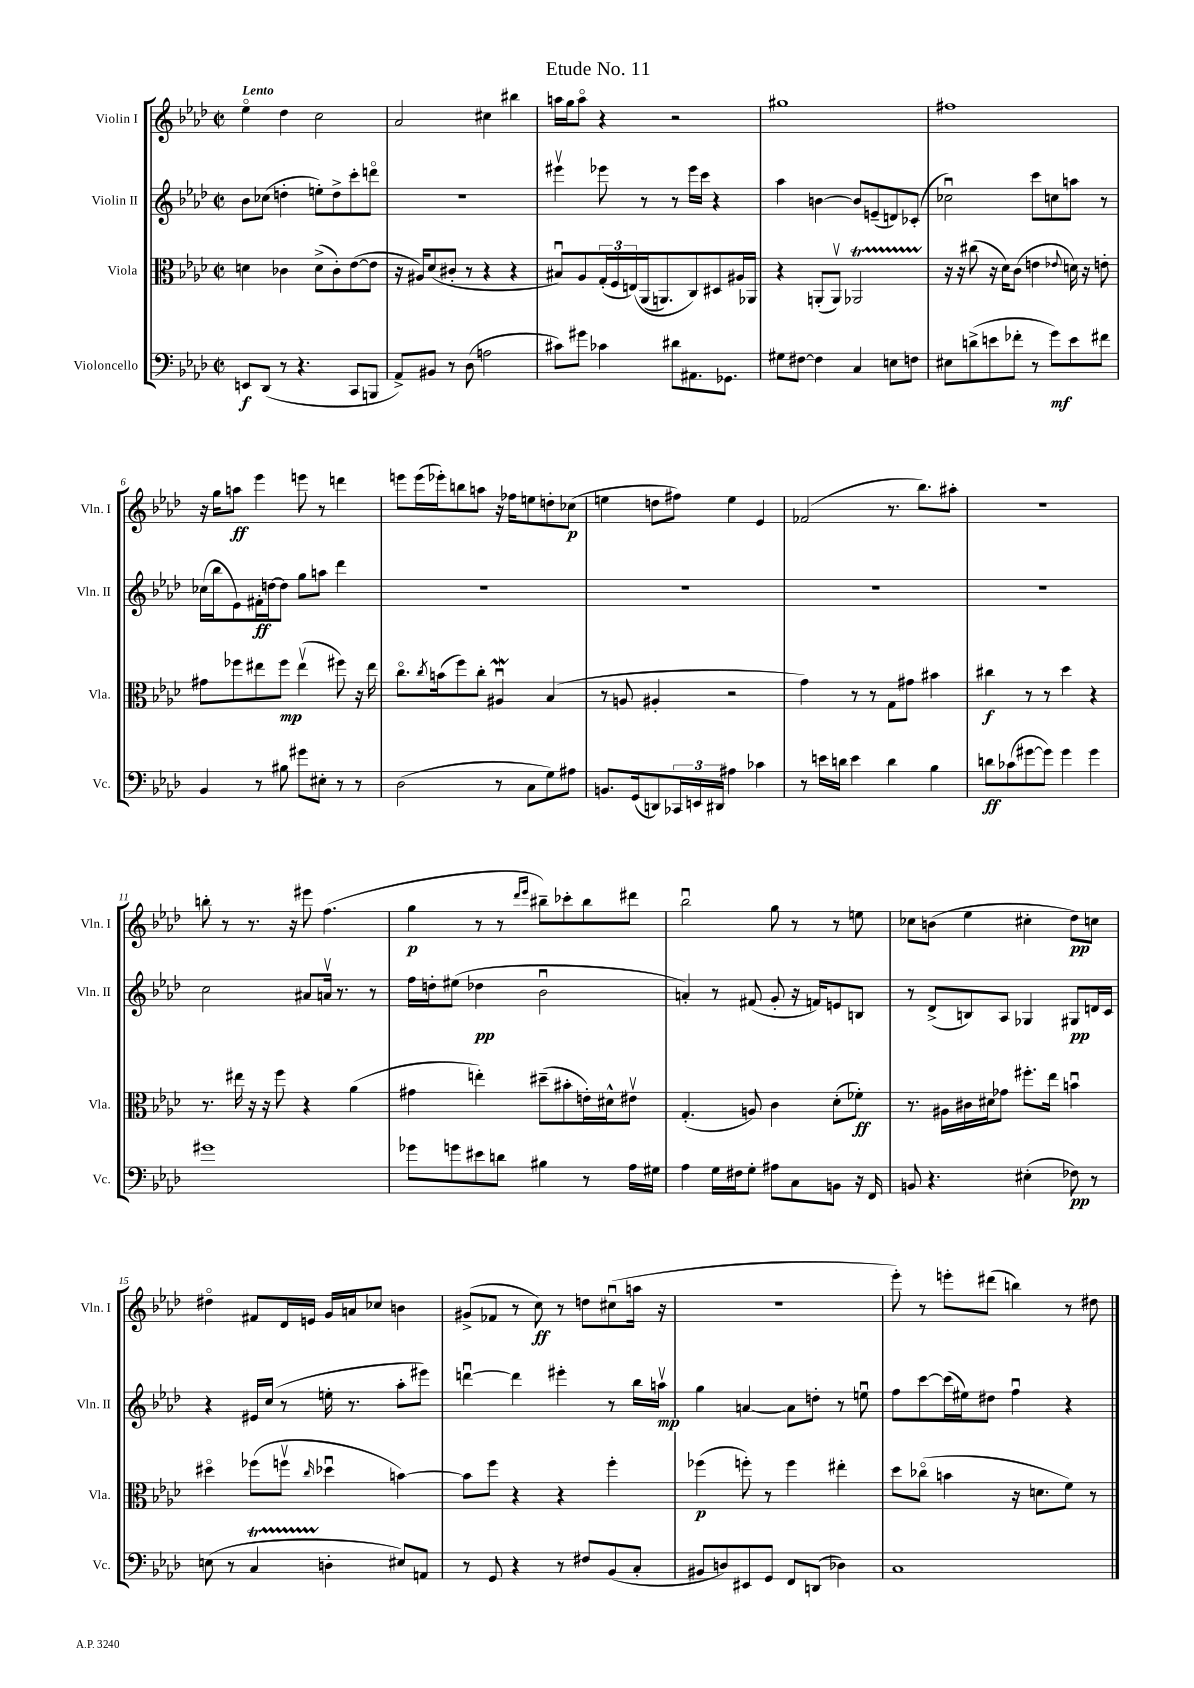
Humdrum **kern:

**kern	**kern	**kern	**kern
*staff4	*staff3	*staff2	*staff1
*clefF4	*clefC3	*clefG2	*clefG2
*k[b-e-a-d-]	*k[b-e-a-d-]	*k[b-e-a-d-]	*k[b-e-a-d-]
*M2/2	*M2/2	*M2/2	*M2/2
*met(c|)	*met(c|)	*met(c|)	*met(c|)
8EE	4d	8b-	4ee-o
(8DD-	.	(8cc-	.
8r	4c-	4dd'	4dd-
4.r	.	.	.
.	(8d^	8ee')	2cc
.	8c-')	8dd^	.
8CC	([8e-	8ccc'	.
8BBB	8e-]	8dddo	.
=	=	=	=
8AA-^)	16r	1r	2a-
.	16A#)	.	.
8BB#	(8d-	.	.
8r	8c#'	.	.
(8D-	8r	.	.
2A	4r	.	4cc#
.	4r	.	4bb#
=	=	=	=
8c#)	8B#u)	4eee#v	16aa
.	.	.	16gg
8g#	8A-	.	8aao
4c-	(24G'	8eee-	4r
.	24F	.	.
.	&(24E)	.	.
.	(16AA-	8r	.
.	8.AA)	.	.
8d#	.	8r	2r
8.AA#	8C&)	16eee-	.
.	.	16ccc	.
.	8D#	4r	.
8.GG-	.	.	.
.	16A#	.	.
.	16AA-	.	.
=	=	=	=
8G#	4r	4aa-	1gg#
[8F#	.	.	.
4F#]	(8AA'	[4b	.
.	8AAv)	.	.
4C	2AA-	8b]	.
.	.	(8e~	.
8E	.	8d)	.
8F	.	(8c-'	.
=	=	=	=
8E#	16r	2cc-u)	1ff#
.	16r	.	.
(8d^	(8cc#	.	.
8e	16r	.	.
.	16d-)	.	.
8f-'	(8c	.	.
8r	4e	8ccc	.
8g)	.	8cc	.
.	8qqe-	.	.
8e	16d)	8aa	.
.	16r	.	.
8f#	8e'	8r	.
=	=	=	=
4BB-	8g#	(16cc-	16r
.	.	16bb-	16gg
.	8ff-	8e-)	8aa
8r	8ee#	16f#'	4eee-
.	.	[16dd	.
8B#	8ff-	8dd]	.
8g#	(4ee#v	8gg	8eee
8E#'	.	8aa	8r
8r	8ff#)	4ddd-	4ddd
8r	16r	.	.
.	16ee#	.	.
=	=	=	=
(2D-	8.cco	1r	8eee
.	.	.	(16eee
.	8qcc	.	.
.	(16b	.	16eee-')
.	8ff)	.	8bb
.	8cc'	.	8aa
8r	4A#u	.	16r
.	.	.	16ff-
8C	.	.	8ee
8G)	(4B-	.	8dd'
8A#	.	.	(8cc-
=	=	=	=
8.BB	8r	1r	4ee
.	8A	.	.
(16GG	.	.	.
8DD)	4A#'	.	8dd
24CC-	.	.	8ff#)
24EE	.	.	.
24DD#	.	.	.
4A#	2r	.	4ee
4c-	.	.	4e-
=	=	=	=
8r	4g)	1r	(2f-
16e	.	.	.
16d	.	.	.
4e	8r	.	.
.	8r	.	.
4d	8G	.	8.r
.	8g#	.	.
.	.	.	8.bb-)
4B-	4b#	.	.
.	.	.	8aa#'
=	=	=	=
8d	4cc#	1r	1r
(8c-	.	.	.
[8g#	8r	.	.
8g#])	8r	.	.
4g#	4dd-	.	.
4g#	4r	.	.
=	=	=	=
1g#	8.r	2cc	8bb'
.	.	.	8r
.	16ee#	.	.
.	16r	.	8.r
.	16r	.	.
.	8ff	.	.
.	.	.	16r
.	4r	8a#	8eee#
.	.	16av	(4.ff
.	.	8.r	.
.	(4a-	.	.
.	.	8r	.
=	=	=	=
8g-	4g#	16ff	4gg
.	.	16dd'	.
8g	.	(8ee#	.
8e#	4ee')	4dd-	8r
8d	.	.	8r
.	.	.	16qqddd-
.	.	.	16qqeee-
4B#	(8dd#~	2b-u	8bb#~)
.	8b#'	.	8ccc-'
8r	16e')	.	8bb#
.	16d#^^	.	.
16A-	8e#v	.	8ddd#
16G#	.	.	.
=	=	=	=
4A-	(4.G'	4a')	2bb-u
16G	.	8r	.
16F#	.	.	.
8G'	8A)	(8f#	.
8A#	4c	8g'	8gg
8C	.	16r	8r
.	.	16f)	.
8BB	(8d-'	8e	8r
16r	8f-')	8B	8ee
16FF	.	.	.
=	=	=	=
8BB	8.r	8r	8cc-
4.r	.	(8d-^	(8b
.	16A#	.	.
.	16c#	8B)	4ee-
.	16d#	.	.
.	8g-	8A-	.
(4E#'	8.ff#'	4G-	4cc#'
.	16ee-	.	.
8F-)	4bu	8G#	8dd-)
8r	.	16d	8cc
.	.	16c	.
=	=	=	=
(8E	4dd#o	4r	4dd#o
8r	.	.	.
4C	(8ff-	16e#	8f#
.	.	(16cc	.
.	8ffv	8r	16d-
.	.	.	16e
.	16qqcc	.	.
4D'	4dd-u	16ee'	16g
.	.	8.r	16a
.	.	.	8cc-
8E#)	[4b)	8aa-'	4b
8AA	.	8eee#)	.
=	=	=	=
8r	8b]	[4dddu	(8g#^
8GG	8ff	.	8f-
4r	4r	4ddd]	8r
.	.	.	8cc)
8r	4r	4eee#'	8r
8F#	.	.	8dd
(8BB-	4ff'	8r	(8cc#u
8C'	.	16bb-	16aa
.	.	16aav	16r
=	=	=	=
8BB#	(4ff-	4gg	1r
8D)	.	.	.
8EE#	8ff')	[4a	.
8GG	8r	.	.
8FF	4ff	8a]	.
(8DD	.	8dd'	.
4D-)	4ee#'	8r	.
.	.	8eeu	.
=	=	=	=
1C	8dd-	8ff	8eee-')
.	(8cc-o	[8ccc	8r
.	4b	(16ccc]	8eee'
.	.	16ee#)	.
.	.	8dd#	(8ddd#
.	16r	4ffu	4bb)
.	8.d	.	.
.	8f)	4r	8r
.	8r	.	8dd#
==	==	==	==
*-	*-	*-	*-
